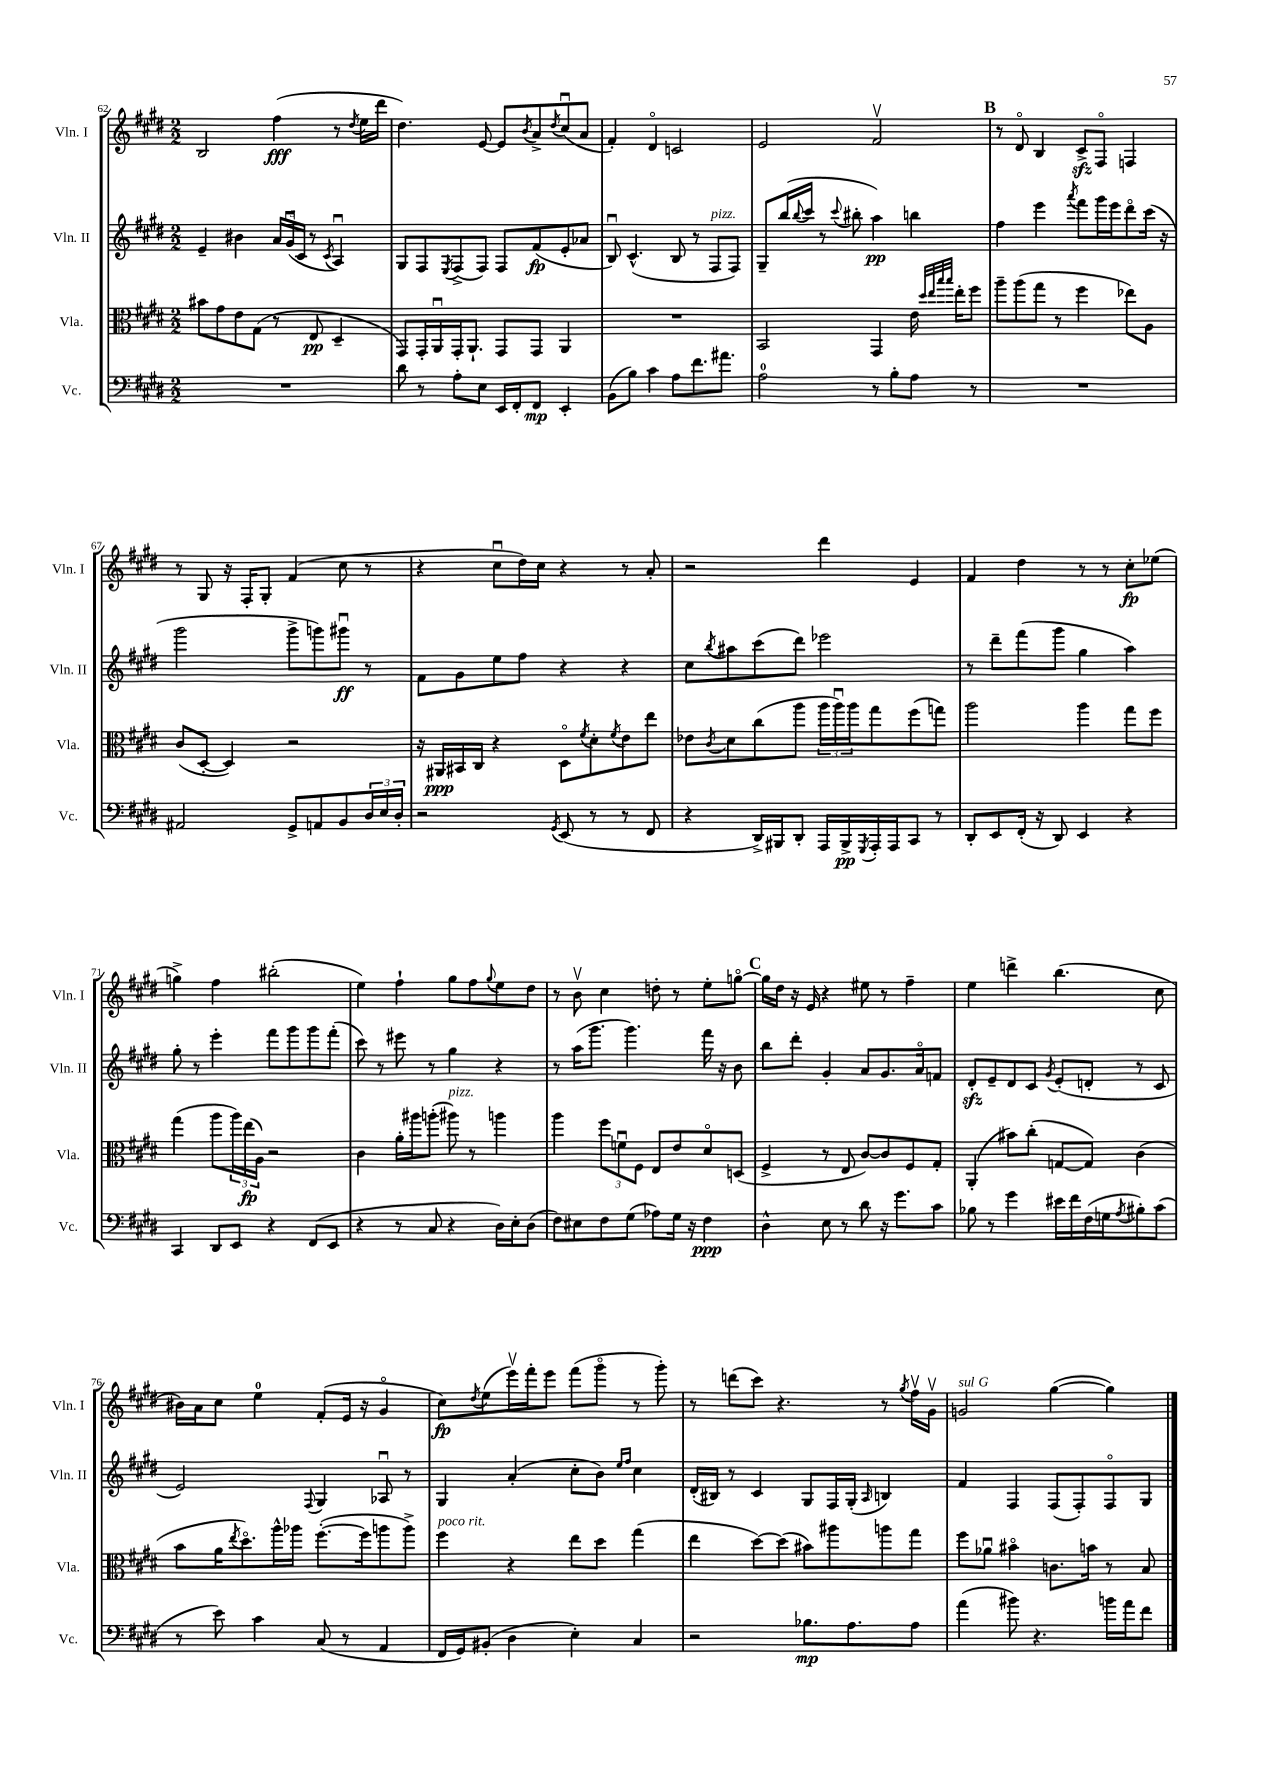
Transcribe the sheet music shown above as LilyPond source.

<<
\new StaffGroup <<
\new Staff = "s0" \with { instrumentName = "Vln. I" shortInstrumentName = "Vln. I" } {
    \clef treble \key e \major \numericTimeSignature \time 2/2
    b2 fis''4\fff( r8 \acciaccatura { dis''8 } e''16 dis'''16 |
    dis''4.) e'8~ e'8 \acciaccatura { b'8 } a'8-> \acciaccatura { dis''8 } cis''8\downbow( a'8 |
    fis'4-.) dis'4\flageolet c'2 |
    e'2 fis'2\upbow |
    \mark \markup { \bold "B" } r8 dis'8\flageolet b4 cis'8->\sfz fis8\flageolet f4 |
    r8 gis8 r16 fis16-. gis8-. fis'4( cis''8 r8 |
    r4 cis''8\downbow dis''16) cis''16 r4 r8 a'8-. |
    r2 dis'''4 e'4 |
    fis'4 dis''4 r8 r8 cis''8-.\fp ees''8( |
    g''4->) fis''4 bis''2-.( |
    e''4) fis''4-! gis''8 fis''8 \appoggiatura { gis''8 } e''8 dis''8 |
    r8 b'8\upbow cis''4 d''8-. r8 e''8-. g''8~\flageolet |
    \mark \markup { \bold "C" } g''16 dis''16 r16 e'16 r4 eis''8 r8 fis''4-- |
    e''4 d'''4-> b''4.( cis''8 |
    bis'16) a'16 cis''8 e''4-0 fis'8-.( e'16 r16 gis'4\flageolet |
    cis''8\fp) \acciaccatura { dis''8 } e''8( e'''16\upbow) fis'''16-. e'''8 fis'''8( gis'''8\flageolet r8 gis'''8-.) |
    r8 d'''8( cis'''8) r4. r8 \acciaccatura { gis''8 } fis''16\upbow gis'16\upbow |
    g'2^\markup { \italic "sul G" } gis''4~( gis''4) \bar "|." |
}
\new Staff = "s1" \with { instrumentName = "Vln. II" shortInstrumentName = "Vln. II" } {
    \clef treble \key e \major \numericTimeSignature \time 2/2
    e'4-- bis'4 \tuplet 3/2 { a'16 gis'16\downbow( cis'16 } r8 \acciaccatura { cis'8 } a4\downbow) |
    gis8 fis8 \acciaccatura { e8 } fis8->( fis8) fis8 fis'8\fp( e'8-. aes'8 |
    b8\downbow) cis'4.-^( b8 r8 fis8^\markup { \italic "pizz." } fis8) |
    gis8-- b''16( \appoggiatura { b''8 } cis'''16 r8 \appoggiatura { cis'''8 } bis''8-. a''4\pp) b''4 |
    \mark \markup { \bold "B" } fis''4 e'''4 \acciaccatura { a'''8 } fis'''8 gis'''16 e'''16 dis'''8\flageolet cis'''16( r16 |
    gis'''2 gis'''8-> g'''8) gis'''8\downbow\ff r8 |
    fis'8 gis'8 e''8 fis''8 r4 r4 |
    cis''8 \acciaccatura { b''8 } ais''8 cis'''8( dis'''8) ees'''2 |
    r8 dis'''8-- fis'''8( gis'''8 gis''4 a''4) |
    gis''8-. r8 e'''4-. fis'''8 gis'''8 gis'''8 fis'''8-.( |
    cis'''8) r8 eis'''8 r8 gis''4 r4 |
    r8 a''16( gis'''8. gis'''4.) fis'''16 r16 b'8 |
    \mark \markup { \bold "C" } b''8 dis'''8-. gis'4-. a'8 gis'8. a'16\flageolet f'8 |
    dis'8-.\sfz e'8-- dis'8 cis'8 \acciaccatura { gis'8 } e'8-.( d'8-. r8 cis'8 |
    e'2) \appoggiatura { fis8 } gis4 aes8\downbow r8 |
    gis4 a'4-.( cis''8-. b'8) \grace { e''16 fis''16 } cis''4 |
    dis'16-.( bis16) r8 cis'4 gis8 fis16 gis16-.( \grace { a16 } b4) |
    fis'4 fis4 fis8( fis8-.) fis8\flageolet gis8 \bar "|." |
}
\new Staff = "s2" \with { instrumentName = "Vla." shortInstrumentName = "Vla." } {
    \clef alto \key e \major \numericTimeSignature \time 2/2
    bis'8 gis'8 e'8 gis8( r8 e8\pp dis4-- |
    gis,8) gis,16-. a,16\downbow gis,16-. a,8.-! gis,8 gis,8 a,4 |
    R1 |
    b,2 gis,4 e'16 \grace { dis''32 e''32 b''32 b''32 } e''16-. fis''8 |
    \mark \markup { \bold "B" } a''8-- a''8( gis''8 r8 fis''4 ees''8) a8 |
    cis'8( dis8~-. dis4) r2 |
    r16 ais,16\ppp bis,16 cis16 r4 dis8\flageolet \acciaccatura { fis'8 } dis'8-. \acciaccatura { fis'8 } e'8 e''8 |
    ees'8 \acciaccatura { cis'8 } dis'8 cis''8( a''8 \tuplet 3/2 { a''16 a''16\downbow) a''16 } gis''8 fis''8( g''8) |
    a''2 a''4 gis''8 fis''8 |
    gis''4( a''8 \tuplet 3/2 { a''16) e''16\fp( a16) } r2 |
    cis'4 a'16-. ais''16 a''8-.( ais''8^\markup { \italic "pizz." }) r8 a''4 |
    a''4 \tuplet 3/2 { fis''8 f'8\downbow fis8 } e8 e'8 dis'8\flageolet d8( |
    \mark \markup { \bold "C" } fis4-> r8 e8 cis'8~) cis'8 fis8 gis8-. |
    a,4-.( bis'8) cis''8-.( g8~ g8) cis'4( |
    b'8 a'16 \acciaccatura { e''8 } dis''8.\flageolet) a''16-^ aes''16 fis''8.~-.( fis''16 a''8 a''8->) |
    fis''4^\markup { \italic "poco rit." } r4 e''8 dis''8 gis''4( |
    e''4 dis''8~) dis''8( bis'8) ais''8 a''8 gis''8 |
    fis''8 aes'8\downbow bis'4\flageolet c'8. b'16 r8 b8 \bar "|." |
}
\new Staff = "s3" \with { instrumentName = "Vc." shortInstrumentName = "Vc." } {
    \clef bass \key e \major \numericTimeSignature \time 2/2
    R1 |
    dis'8 r8 a8-. e8 e,16 fis,16-. fis,8\mp e,4-. |
    b,8( b8) cis'4 a8 fis'8. ais'8. |
    a2-0 r8 b8-. a8 r8 |
    \mark \markup { \bold "B" } R1 |
    ais,2 gis,8-> a,8 b,8 \tuplet 3/2 { dis16 e16 dis16-. } |
    r2 \acciaccatura { gis,8 } e,8( r8 r8 fis,8 |
    r4 dis,16->) bis,,16 dis,8-. a,,16 bis,,16->\pp \acciaccatura { gis,,8 } a,,16-. a,,16 cis,8 r8 |
    dis,8-. e,8 fis,16-.( r16 dis,8) e,4 r4 |
    cis,4 dis,8 e,8 r4 fis,8( e,8 |
    r4 r8 cis8 r4 dis16) e16-. dis8( |
    fis8) eis8 fis8 gis8( aes8) gis16 r16 fis4\ppp |
    \mark \markup { \bold "C" } dis4-^ e8 r8 dis'8 r16 gis'8. cis'8 |
    bes8 r8 gis'4 eis'16 fis'16 fis16( g16 \acciaccatura { a8 } bis8-.) cis'8( |
    r8 e'8) cis'4 cis8( r8 a,4 |
    fis,16 gis,16) bis,8-.( dis4 e4-.) cis4 |
    r2 bes8.\mp a8. a8 |
    a'4( bis'8) r4. b'16 a'16 fis'8 \bar "|." |
}
>>
>>
\layout { \context { \Score currentBarNumber = #62 } }
